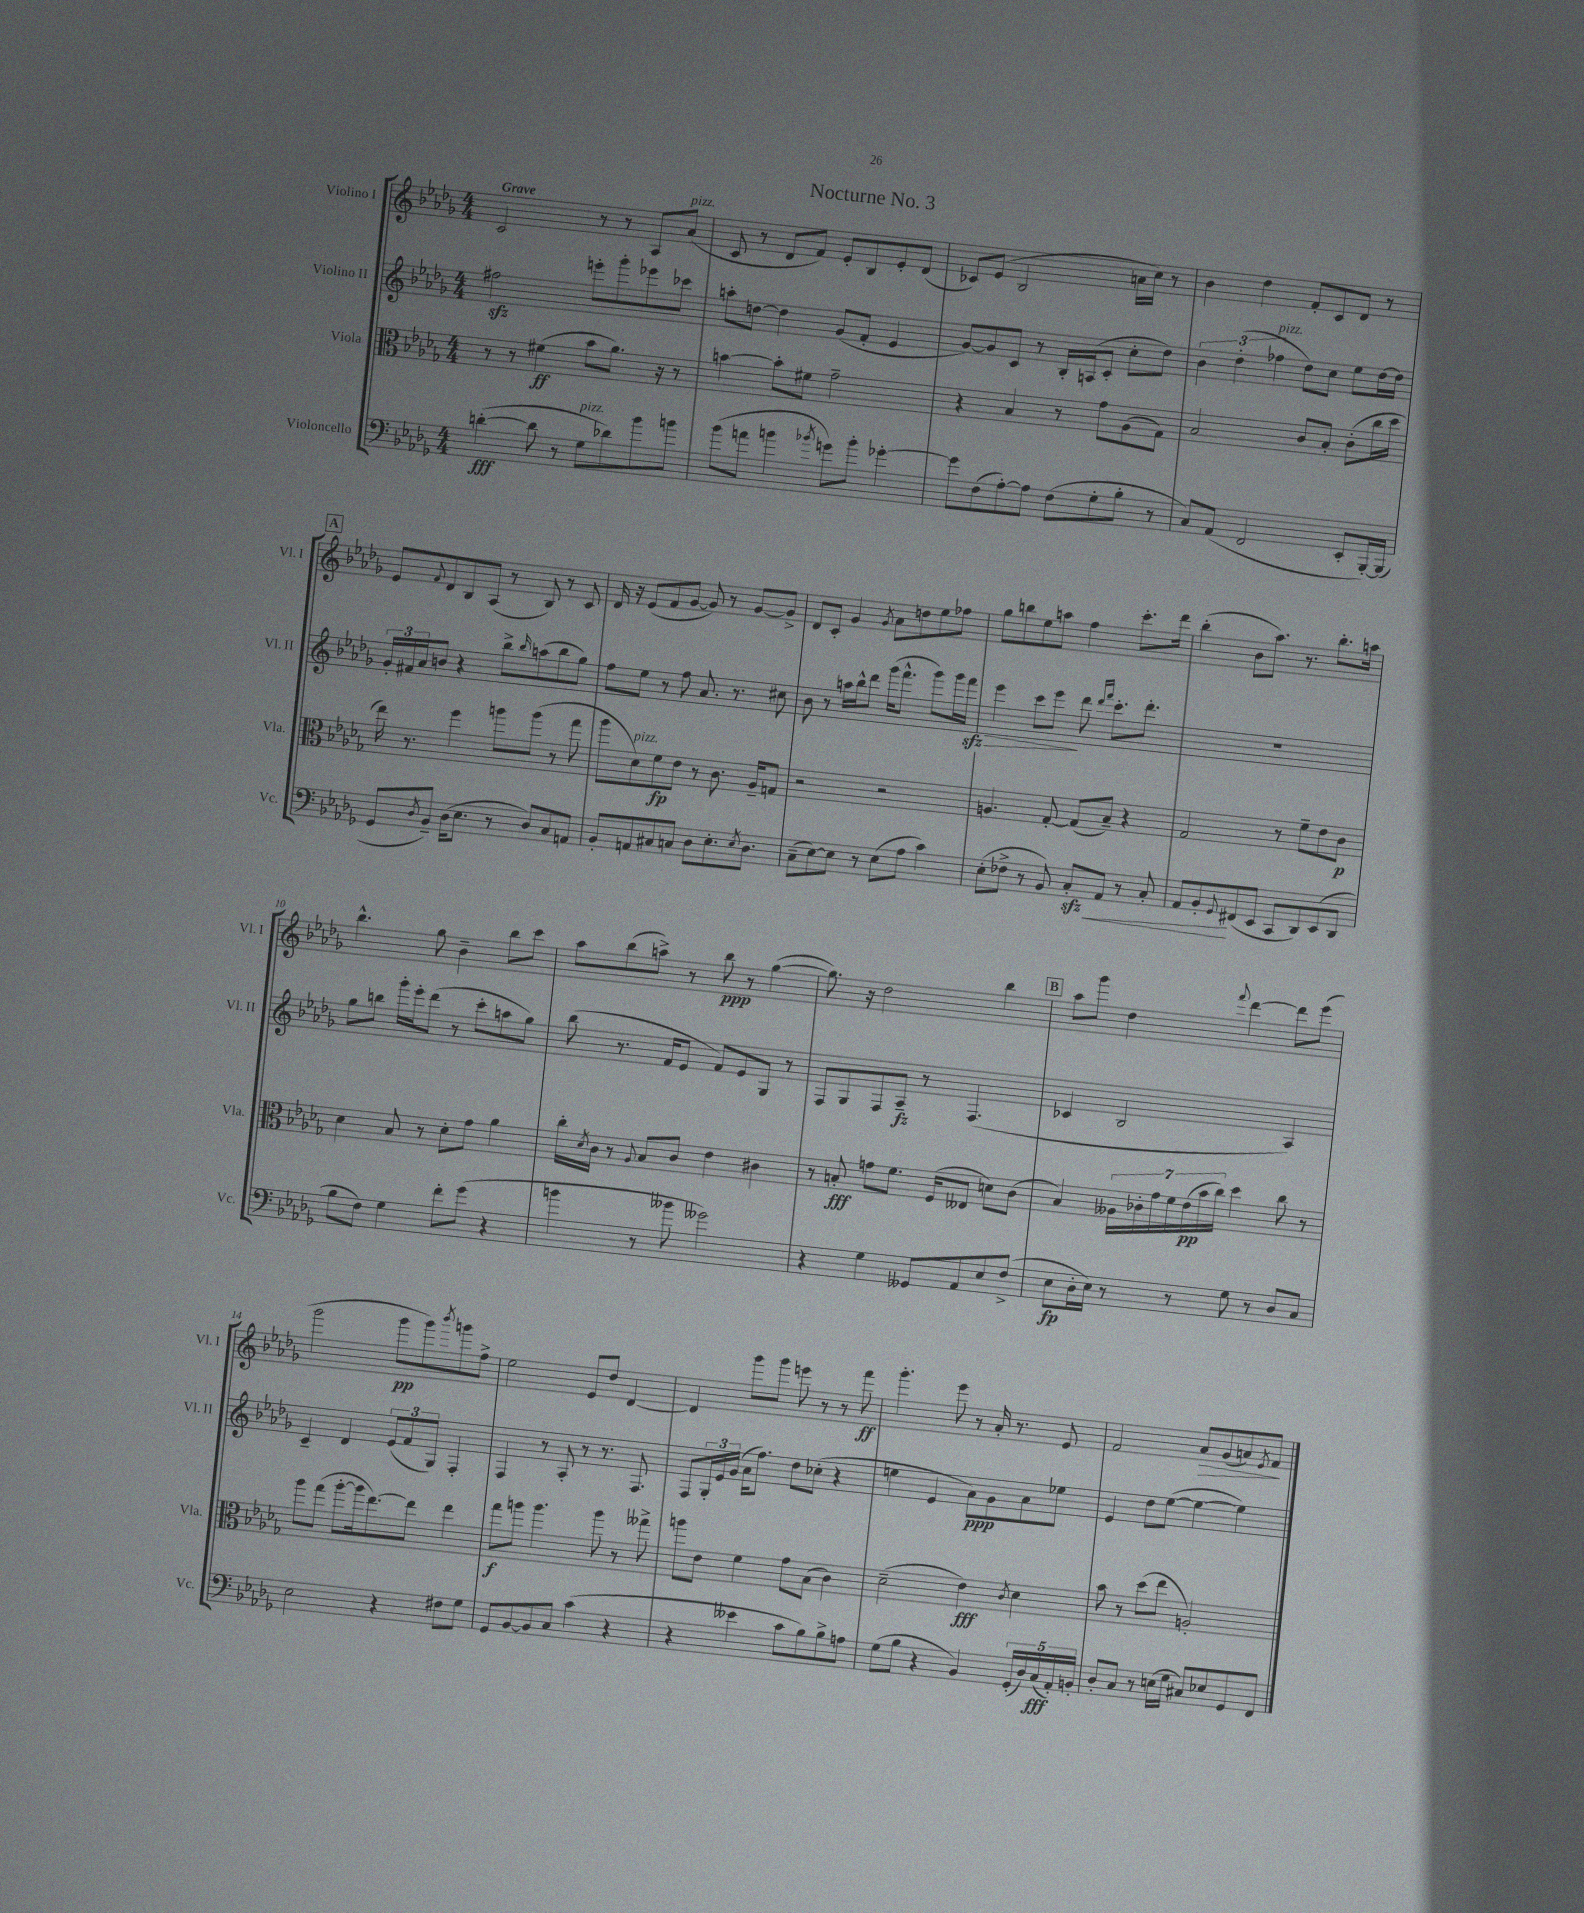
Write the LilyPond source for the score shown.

\header { title = "Nocturne No. 3" }
<<
\new StaffGroup <<
\new Staff = "s0" \with { instrumentName = "Violino I" shortInstrumentName = "Vl. I" } {
    \clef treble \key des \major \numericTimeSignature \time 4/4 \tempo "Grave"
    c'2 r8 r8 aes8 aes'8^\markup { \italic "pizz." }( |
    c'8 r8 des'8 f'8) ees'8-. bes8 ees'8-. des'8( |
    ces'8) ees'8( bes2 a'16 c''16) r8 |
    bes'4 des''4 f'8-. c'8 des'8 r8 |
    \mark \markup { \box "A" } ees'8 \appoggiatura { f'8 } des'8 bes8 aes8( r8 bes8) r8 c'8 |
    des'16 r16 ees'8( f'8 ges'8~ ges'8) r8 ges'8~ ges'8-> |
    des'8 c'8-. ges'4 \acciaccatura { ges'8 } aes'8 d''8 ees''8 fes''8 |
    ges''8 b''8 ees''8 a''8 f''4 c'''8.-. des'''16 |
    bes''4-.( bes'8 aes''8.) r8. bes''8.-. a''16 |
    bes''4.-^ ges''8 bes'4-- bes''8 c'''8 |
    aes''8 bes''8( a''8->) r8 bes''8\ppp r8 ges''4~( |
    ges''8.) r16 des''2 bes''4 |
    \mark \markup { \box "B" } aes''8 ges'''8 des''4 \appoggiatura { f'''8 } des'''4~ des'''8 ees'''8( |
    ges'''2 ges'''8\pp ges'''8) \acciaccatura { bes'''8 } g'''8 f''8-> |
    ees''2 ees'8 des''8 des'4~ |
    des'4 ges'''8 ges'''8 e'''8 r8 r8 f'''8\ff |
    ges'''4.-. ees'''8 r8 aes'16-. r8. ees'8 |
    f'2 aes'8\> ges'8( a'8) \acciaccatura { ees'8 } f'8\! \bar "|." |
}
\new Staff = "s1" \with { instrumentName = "Violino II" shortInstrumentName = "Vl. II" } {
    \clef treble \key des \major \numericTimeSignature \time 4/4
    fis''2\sfz e'''8-. ges'''8-. ees'''8 ces'''8 |
    a''8-. d''8~ d''4 ges'8( f'8-. ees'4 |
    ges'8~) ges'8 c'8 r8 bes16-. a16( c'8-. c''8-. des''8) |
    \tuplet 3/2 { bes'4 des''4-.( fes''4^\markup { \italic "pizz." } } des''8) c''8 ees''8 des''16~ des''16 |
    \mark \markup { \box "A" } \tuplet 3/2 { ges'16-. fis'16 aes'16 } b'8 r4 bes''8-> \grace { bes''16 } a''8( bes''8 ges''8) |
    f''8 ees''8 r8 f''8 aes'8. r8. cis''8 |
    bes'8 r8 a''16 bes''16-^ des'''8 ges'''16( f'''8.-^ ges'''8) ges'''16 f'''16\sfz\> |
    ees'''4 c'''8 ees'''8\! des'''8 \grace { des'''16 f'''16 } c'''8.-. des'''8.-. |
    R1 |
    ges''8 b''8 ges'''16-. ees'''16-. des'''8( r8 c'''8-. a''8 ges''8) |
    bes''8( r8. f'16 ees'8 f'8) ees'8 ges8 r8 |
    f8 ges8 f8 aes8--\fz r8 f4.( |
    \mark \markup { \box "B" } ces'4 bes2 aes4) |
    c'4-- des'4 \tuplet 3/2 { ees'8( f'8 ges8) } f4-. |
    f4 r8 aes8-. r8 r8. f8. |
    f8 \tuplet 3/2 { ges16-. ees'16 ges'16( } aes'16 f''8.) des''8 ces''8-.( r4 |
    e''4 ees'4 aes'8\ppp) ges'8 aes'8 ees''8 |
    ees'4 des''8 ees''8~( ees''4~ ees''4) \bar "|." |
}
\new Staff = "s2" \with { instrumentName = "Viola" shortInstrumentName = "Vla." } {
    \clef alto \key des \major \numericTimeSignature \time 4/4
    r8 r8 fis'4\ff( bes'8 aes'8.) r16 r8 |
    b'4~ b'8-. fis'8 ges'2-- |
    r4 bes4 r8 ges'8 aes8( ges8) |
    bes2 c'8 bes8-. c'8-.( c''16 des''16 |
    \mark \markup { \box "A" } ees''16) r8. f''4 a''8 a''8( r8 ges''8 |
    aes''8 des'8^\markup { \italic "pizz." }) f'8\fp ees'8 r8 c'8. aes16-- g8 |
    r2 r2 |
    a4. ges8~-. ges8( bes8--) r4 |
    ges2 r8 f'8-- ees'8 c'8\p |
    des'4 bes8 r8 des'8-. ges'8 aes'4 |
    c''16-. \acciaccatura { des'8 } c'16 r8 \appoggiatura { aes8 } bes8 c'8 ees'4 cis'4 |
    r8 b8-.\fff g'8 f'8. f16( eeses8 d'8) c'8( |
    \mark \markup { \box "B" } bes4) \tuplet 7/4 { aeses16 ces'16-. ges'16 f'16 ees'16\pp( bes'16 c''16) } des''4 c''8 r8 |
    aes''8 ges''8( aes''8~-. aes''16 ees''8.~) ees''8 ees''4 |
    ges''8\f a''8 a''4. a''8 r8 geses''8-> |
    a''8 ees'8 f'4 ges'8 bes8( c'4) |
    des'2--( ees'4\fff) \acciaccatura { c'8 } des'4 |
    bes'8 r8 des''8( ees''8 a2-.) \bar "|." |
}
\new Staff = "s3" \with { instrumentName = "Violoncello" shortInstrumentName = "Vc." } {
    \clef bass \key des \major \numericTimeSignature \time 4/4
    d'4~-.\fff( d'8 r8 ges8^\markup { \italic "pizz." } des'8) bes'8 b'8 |
    bes'8( a'8 b'4 \acciaccatura { bes'8 } g'8) bes'8-. ges'4~-. |
    ges'8 f8( aes8~-.) aes8 f8( ges8-. bes8-. r8 |
    c8) aes,8( f,2 ees,8-. bes,,16~-.) bes,,16( |
    \mark \markup { \box "A" } ges,8 \acciaccatura { des8 } bes,8--) des16( ees8. r8 des8) c8 a,8 |
    bes,8-. a,8 cis8 c8 des8 ees8.-. \acciaccatura { ees8 } des8. |
    c8--( ees8~) ees8 r8 ees8( aes8 c'4) |
    ees8-.( fes8-> r8 bes,8) c8-.\sfz\< aes,8 r8 c8-. |
    aes,8 bes,8-.\! \appoggiatura { ges,8 } fis,8( ees,8 c,8 des,8) ees,8( des,8 |
    bes8 f8) ges4 f'8-. ges'8( r4 |
    b'4 r8 beses'8 geses'2) |
    r4 ges4 geses,8 aes,8 ees8 f8->( |
    \mark \markup { \box "B" } ees8\fp des16-. ees16) r8 r8 ges8 r8 des8 c8 |
    ees2 r4 fis8 ges8 |
    ges,8 bes,8~ bes,8 c8 c'4( r4 |
    r4 eeses'4 c'8 bes8) bes8-> a8 |
    ges8( bes8 r4 bes,4) \tuplet 5/4 { ges,16-.( des16) c16\fff( aes,16-.) b,16-. } |
    des8-. c8 r8 e16( ges16 cis8) ees8 ges,8 f,8 \bar "|." |
}
>>
>>
